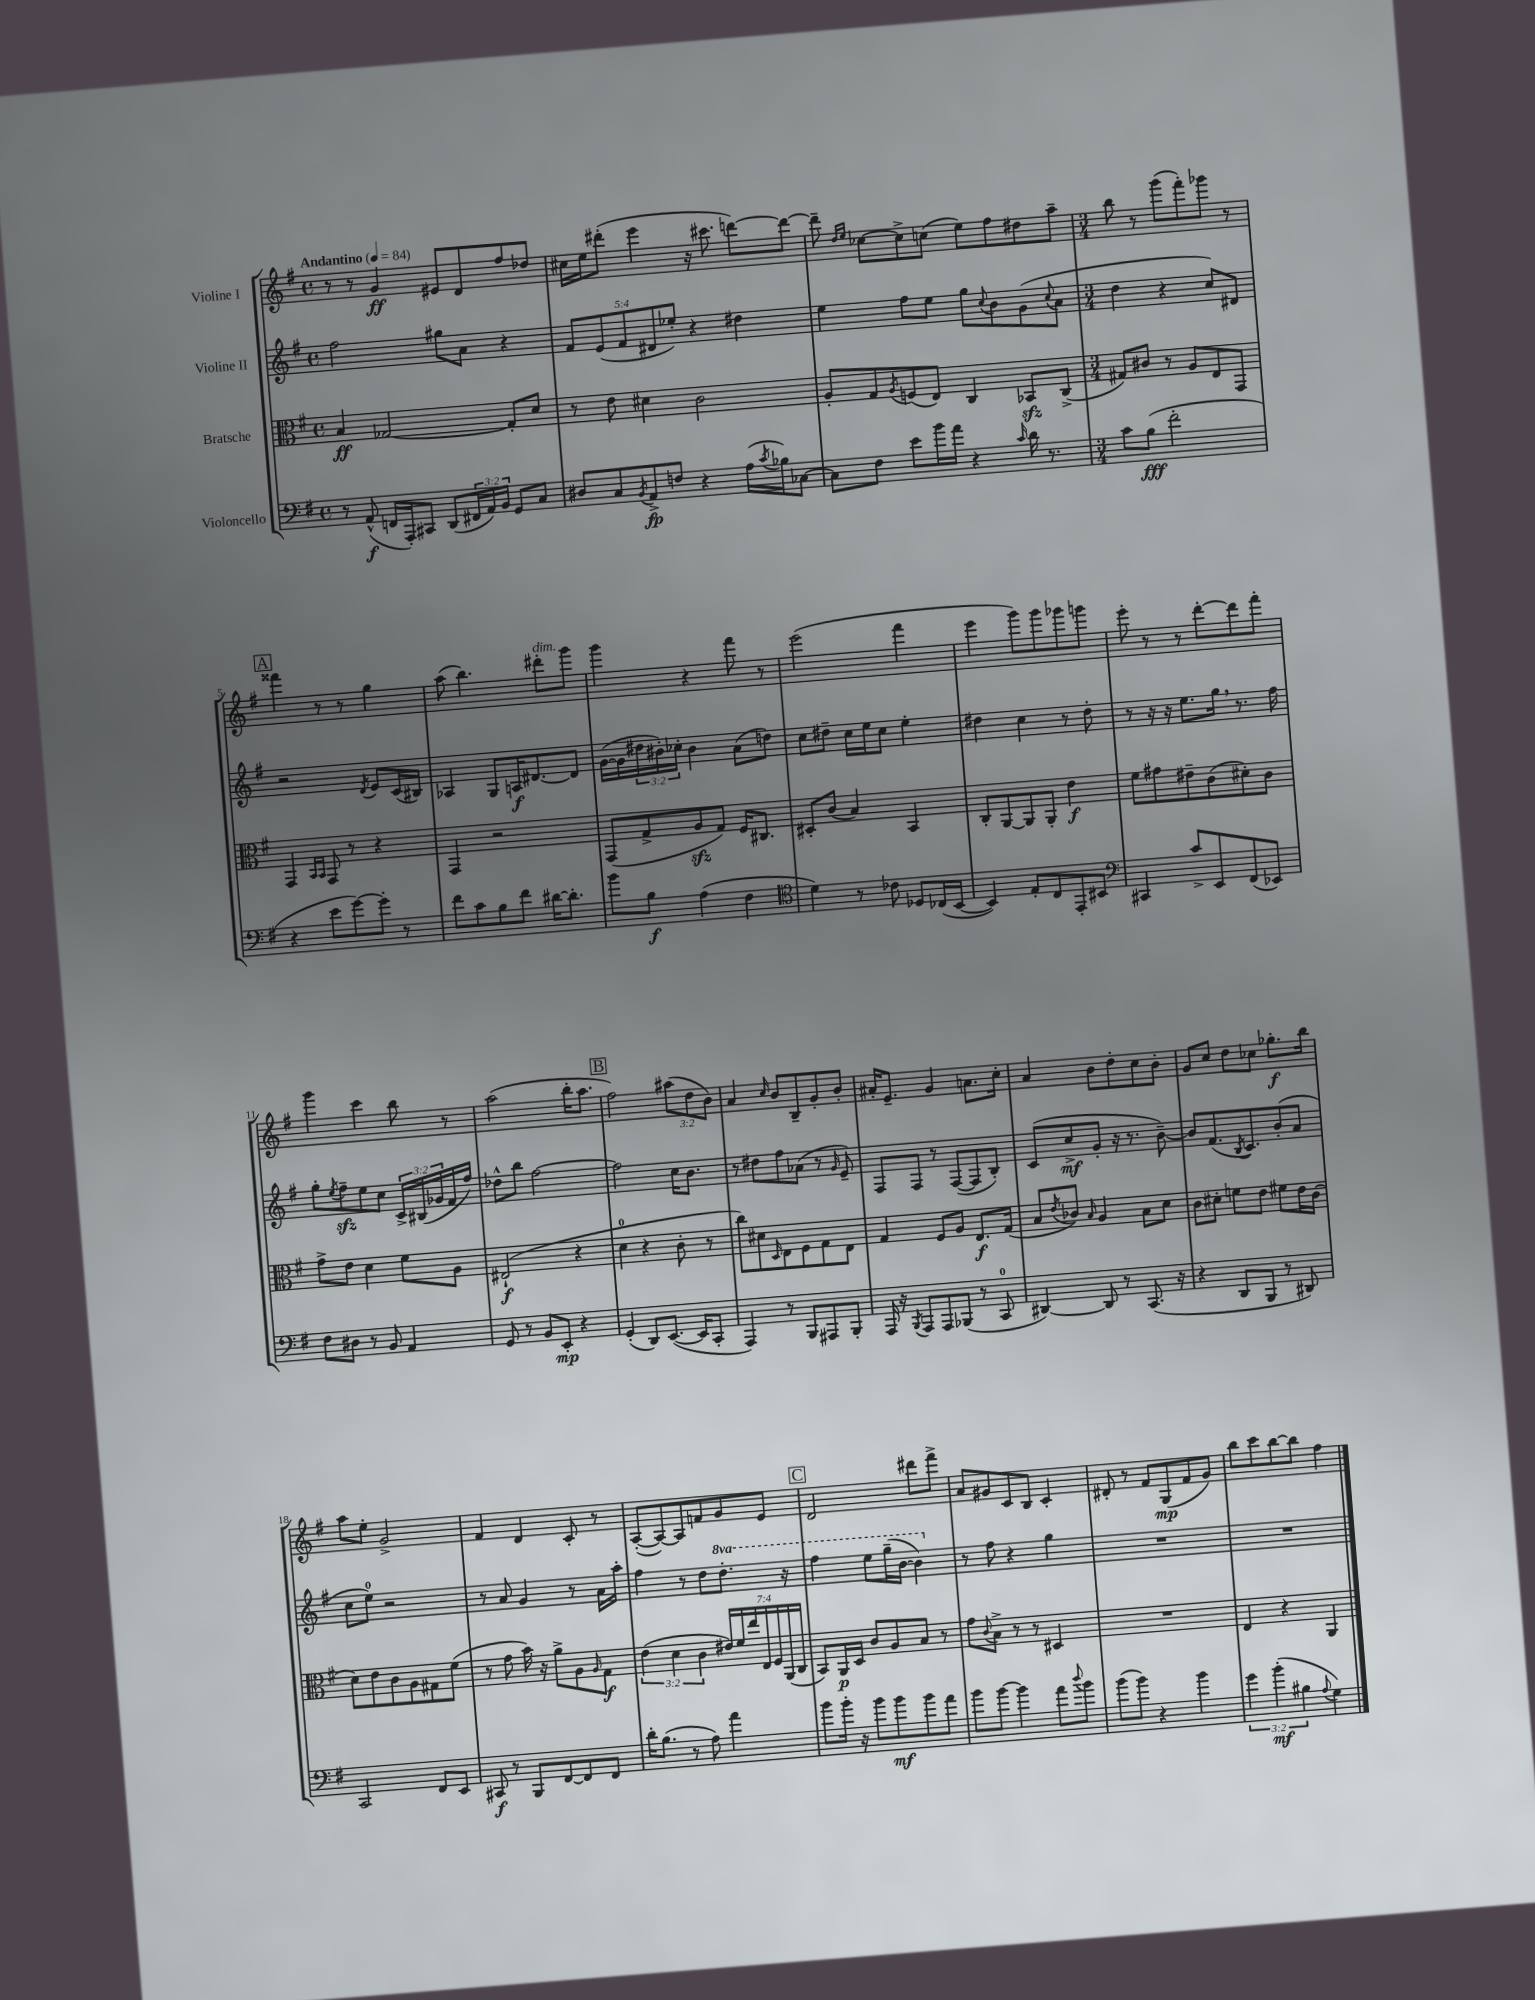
<<
\new StaffGroup <<
\new Staff = "s0" \with { instrumentName = "Violine I" } {
    \clef treble \key g \major \defaultTimeSignature \time 4/4 \override Staff.TupletNumber.text = #tuplet-number::calc-fraction-text \tempo "Andantino" 4 = 84
    r8 r8 g'4\ff eis'8 d'8 fis''8 des''8 |
    cis''16 e''16 dis'''8-.( e'''4 r16 cis'''8. d'''8~) d'''8~ |
    d'''8-- \grace { d''16 e''16 } ces''8~ ces''8-> c''8( e''8) fis''8 dis''8 a''8-- |
    \numericTimeSignature \time 3/4 b''8 r8 g'''8( fis'''8-.) ges'''8 r8 |
    \mark \markup { \box "A" } fisis'''4 r8 r8 g''4 |
    a''8( b''4.) dis'''8-.^\markup { \italic "dim." } g'''8 |
    g'''4 r4 fis'''8 r8 |
    e'''2( fis'''4 |
    e'''4 g'''8) g'''8 ges'''8 g'''8 |
    e'''8-. r8 r8 d'''8~-. d'''8 fis'''8-. |
    g'''4 c'''4 b''8 r8 |
    a''2( b''16-. a''8. |
    \mark \markup { \box "B" } fis''2) \tuplet 3/2 { ais''8( d''8 b'8) } |
    a'4 \grace { c''16 } b'8 b8-- g'8-. b'8-. |
    ais'16-. e'8.-- g'4 a'8. c''16-. |
    a'4 b'8 d''8-. c''8 b'8-. |
    g'8 c''8 d''8 ces''8 ges''8.-.\f b''16 |
    a''8 e''8-. g'2-> |
    fis'4 d'4 c'8-. r8 |
    a8~-.( a8~) a8 f'8 g'8 e'8 |
    \mark \markup { \box "C" } d'2 dis'''8 fis'''8-> |
    a'8 gis'8 c'8 b8 c'4-. |
    dis'8-. r8 fis'8 g8\mp( fis'8 g'8) |
    b''8 c'''8 b''8~ b''8 fis''4 \bar "|." |
}
\new Staff = "s1" \with { instrumentName = "Violine II" } {
    \clef treble \key g \major \defaultTimeSignature \time 4/4 \override Staff.TupletNumber.text = #tuplet-number::calc-fraction-text \set Staff.ottavationMarkups = #ottavation-simple-ordinals
    fis''2 gis''8 a'8 r4 |
    \tuplet 5/4 { fis'8 e'8( fis'8 dis'8 ees''8-.) } r4 dis''4 |
    e''4 fis''8 e''8 g''8 \appoggiatura { c''8 } b'8 g'8( \appoggiatura { c''8 } a'8 |
    \numericTimeSignature \time 3/4 d''4 r4 c''8) dis'8 |
    \mark \markup { \box "A" } r2 \acciaccatura { d'8 } e'8 c'16( bis16) |
    aes4 g8 a16\f dis'8.~ dis'8 |
    g'16~( g'16 \tuplet 3/2 { dis''16 bis'16-.) ces''16-. } bis'4 a'8( d''8) |
    c''8 dis''8-- c''16 e''16 c''8 e''4-. |
    dis''4 c''4 r8 dis''8-. |
    r8 r16 r16 e''8. g''16 \breathe r8. fis''16 |
    g''8-. \acciaccatura { e''8 } fis''8--\sfz e''8 c''8 \tuplet 3/2 { c'16-> bis16( ges'16 } fis'16 fis''16) |
    des''8-^ b''8 fis''2~ |
    \mark \markup { \box "B" } fis''2 c''16 b'8. |
    r8 dis''8 fis''8 aes'8( r8 \grace { g'16 } e'8--) |
    fis8 fis8 r8 fis8~( fis8 b8-.) |
    c'8( c''8->\mf g'8-. r16 r8. b'8~--) |
    b'8 fis'8.( \acciaccatura { b8 } c'8.) b'8-.( a'8 |
    c''8 e''8-0) r2 |
    r8 a'8 g'4 r8 a'16 a''16-. |
    fis''4 r8 d''8 \ottava #1 d'''8.-. r16 |
    \mark \markup { \box "C" } fis'''4 e'''8 g'''16--( b''16~ b''4) \ottava #0 |
    r8 fis''8 r4 g''4 |
    R2. |
    R2. \bar "|." |
}
\new Staff = "s2" \with { instrumentName = "Bratsche" } {
    \clef alto \key g \major \defaultTimeSignature \time 4/4 \override Staff.TupletNumber.text = #tuplet-number::calc-fraction-text
    b4\ff ges2~ ges8-. d'8 |
    r8 e'8 dis'4 c'2 |
    a8-. g8 \acciaccatura { a8 } f8( e8) c4 bes,8\sfz c8->( |
    \numericTimeSignature \time 3/4 gis8) cis'8 r8 a8 e8 g,8 |
    \mark \markup { \box "A" } g,4 \grace { b,16 b,16 } g,8 r8 r4 |
    g,4 r2 |
    g,8( g8-> a8\sfz g8) fis16 cis8. |
    dis8-. c'8( b4) b,4 |
    c8-. a,8~ a,8 a,8-. e'4\f |
    fis'8 gis'8 eis'8-- c'8( dis'8-.) c'8 |
    g'8-> e'8 d'4 fis'8 a8 |
    eis2-!\f( r4 |
    \mark \markup { \box "B" } d'4-0 r4 c'8-. r8 |
    c''8) dis'8 \grace { d16 } e8 fis8 g8 e8 |
    g4 fis8 a8 e8.\f g16( |
    b8 \acciaccatura { e'8 } ces'8) \grace { b16 } a4 b8 d'8 |
    c'8 dis'8-. f'8 e'8 fis'8 e'16 c'16( |
    d'8) e'8 c'8 a8 gis8 fis'8( |
    r8 g'8 b'16) r16 a'8-> a8 \grace { a16 } g8\f |
    \tuplet 3/2 { e'4( d'4 c'4 } \tuplet 7/4 { eis'16) fis'16 e''16 e16 fis16 a,16( c16 } |
    \mark \markup { \box "C" } b,8) a,16\p d16 c'8 a8 b8 r8 |
    g'8 \appoggiatura { c'8 } b8-> r8 r8 dis4 |
    R2. |
    e4 r4 a,4 \bar "|." |
}
\new Staff = "s3" \with { instrumentName = "Violoncello" } {
    \clef bass \key g \major \defaultTimeSignature \time 4/4 \override Staff.TupletNumber.text = #tuplet-number::calc-fraction-text
    r8 a,8-^\f( f,16 a,,16-.) cis,8 d,8( \tuplet 3/2 { fis,16 a,16) b,16 } g,8 c8 |
    dis8 c8 \acciaccatura { b,8 } a,8->\fp f8 r4 a16( \acciaccatura { c'8 } bes16) ces8~ |
    ces8 fis8 e'8 b'16 a'16 r4 \grace { c'16 } d'16 r8. |
    \numericTimeSignature \time 3/4 c'8 b8\fff( fis'2-. |
    \mark \markup { \box "A" } r4 e'8 g'8~) g'8-. r8 |
    fis'8 c'8 b8 fis'8 dis'16~ dis'8.-. |
    b'8 b8\f a4( fis4 |
    \clef tenor d'4) r8 ces'8 des8 ces16( b,16~ |
    b,4) e8-. c8 e,8-. bis,8 |
    \clef bass cis,4 c'8-> e,8 fis,8( ees,8) |
    fis8 dis8 r8 b,8 a,4 |
    g,8 r8 b,8 e,8-.\mp r4 |
    \mark \markup { \box "B" } g,4-.( d,8) e,8.~( e,16 c,8-. |
    a,,4) r8 b,,8 ais,,8 b,,8-. |
    a,,16 r16 \acciaccatura { b,,8 } a,,8 a,,8 bes,,8( r8 c,8-0 |
    dis,4~) dis,8 r8 c,8.( r16 |
    r4 d,8 b,,8 r8 dis,8) |
    c,2 fis,8 e,8 |
    cis,8\f r8 b,,8 fis,8~ fis,8 fis,8 |
    d'16-. b8.( r8 a8) a'4 |
    \mark \markup { \box "C" } b'8 b'16-. r16 b'8 b'8\mf b'8 a'8 |
    b'8 b'8~ b'4 a'8 \appoggiatura { d''8 } b'8 |
    b'8( b'8) r4 b'4 |
    \tuplet 3/2 { g'4 b'4-.\mf( bis4 } \appoggiatura { a8 } g4) \bar "|." |
}
>>
>>
